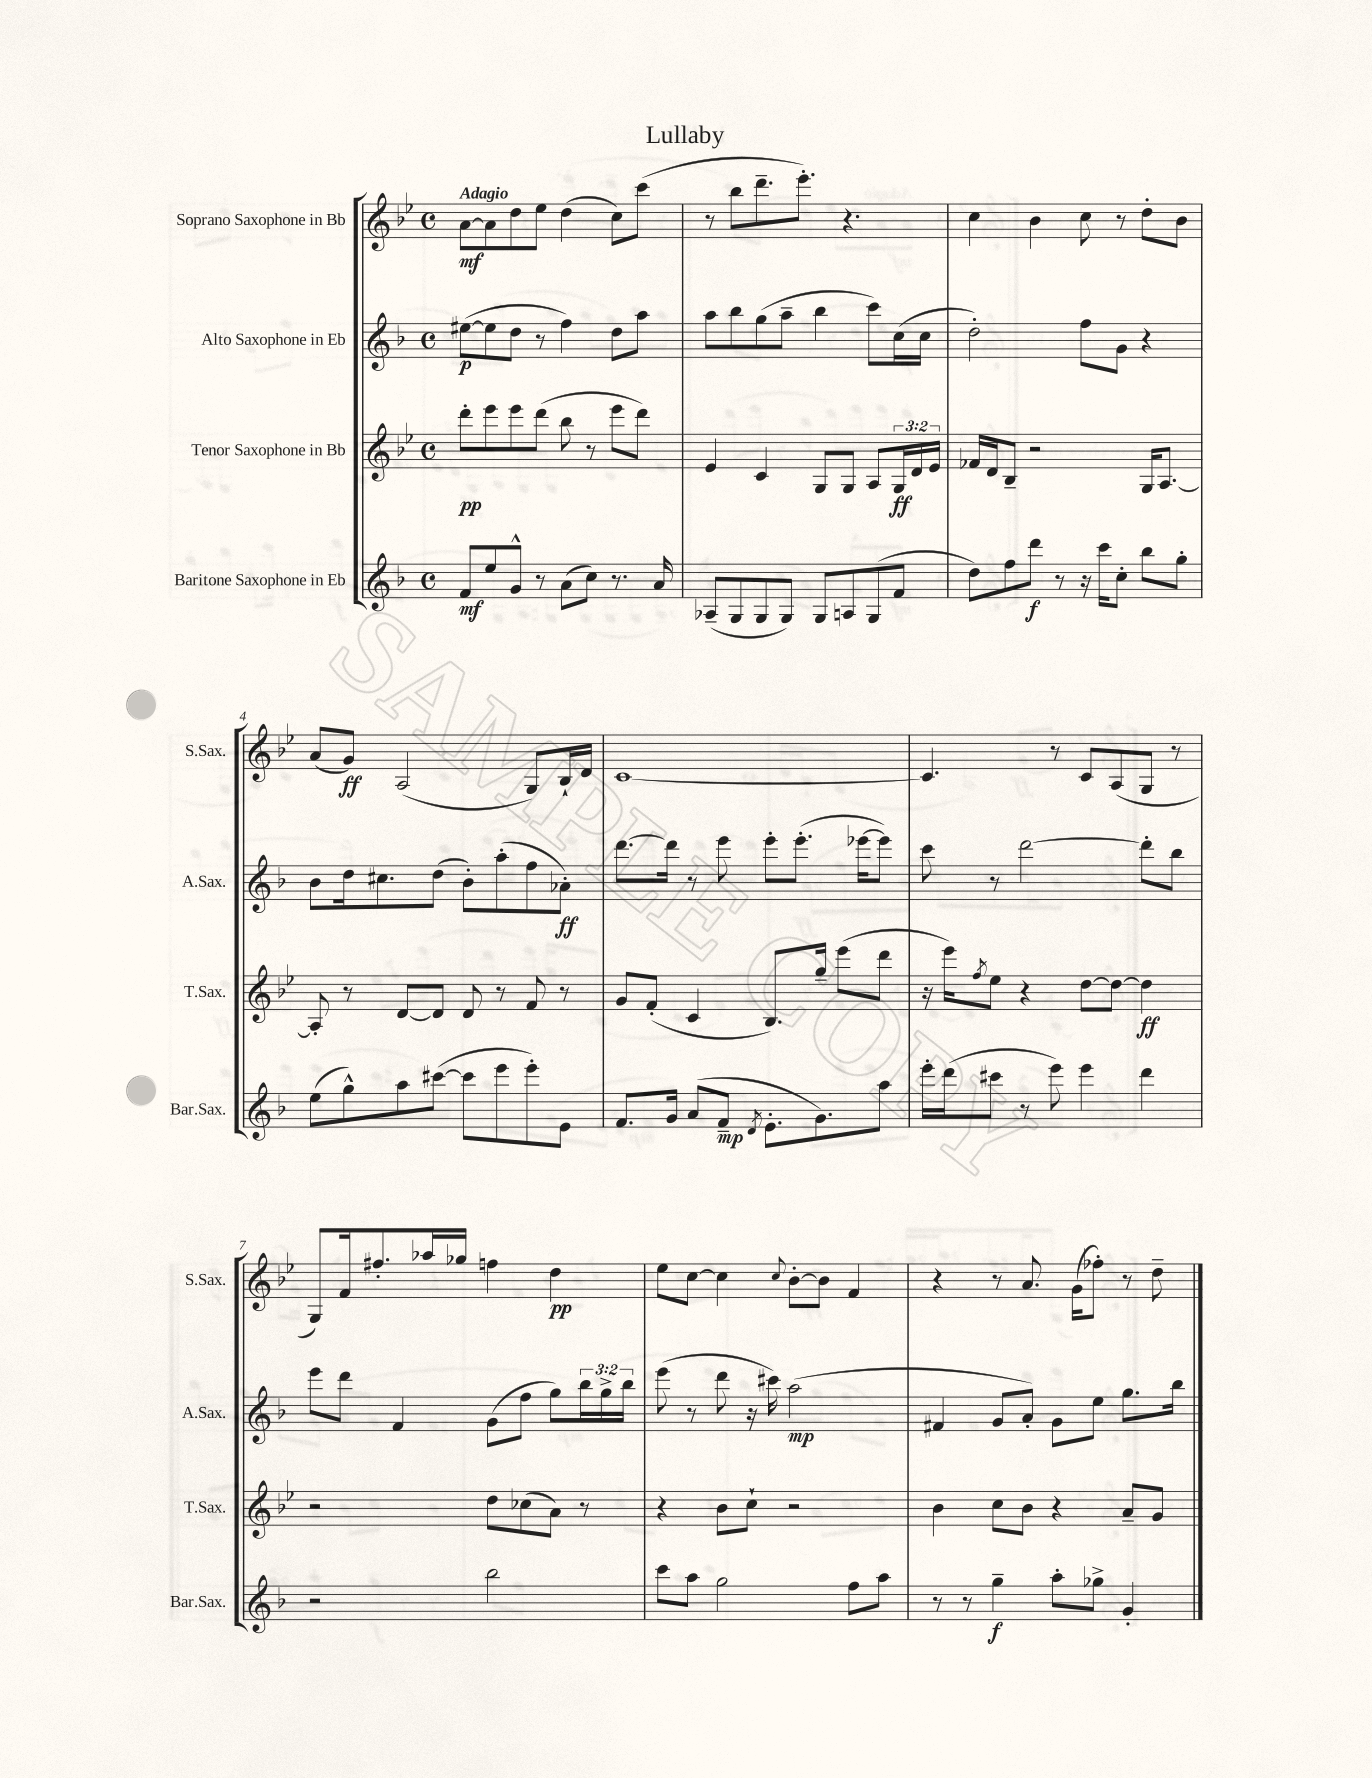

**kern	**kern	**kern	**kern
*staff4	*staff3	*staff2	*staff1
*clefG2	*clefG2	*clefG2	*clefG2
*k[b-]	*k[b-e-]	*k[b-]	*k[b-e-]
*M4/4	*M4/4	*M4/4	*M4/4
*met(c)	*met(c)	*met(c)	*met(c)
8f/L	8ddd'\L	([8ee#\L	[8a\L
8ee/	8eee-\	8ee#\]	8a\]
8g^^/J	8eee-\	8dd\J	8dd\
8r	(8ddd\J	8r	8ee-\J
(8a\L	8bb-\	4ff\)	(4dd\
8cc\J)	8r	.	.
8.r	8eee-\L	8dd\L	8cc\L)
.	8ddd\J)	8aa\J	(8ccc\J
16a/	.	.	.
=	=	=	=
(8A-~/L	4e-/	8aa\L	8r
8G/	.	8bb-\	8bb-\L
8G/	4c/	(8gg\	8.ddd~\
8G/J)	.	8aa~\J	.
.	.	.	8.eee-'\J)
8G/L	8G/L	4bb-\	.
8A/	8G/J	.	4.r
(8G/	8A/L	8ccc\L)	.
8f/J	24G/L	(16cc\L	.
.	24d/	.	.
.	.	16cc\JJ	.
.	24e-/JJ	.	.
=	=	=	=
8dd\L)	16f-/LL	2dd'\)	4cc\
.	16d/J	.	.
8ff\	8B-~/J	.	.
8ddd\J	2r	.	4b-\
8r	.	.	.
16r	.	8ff\L	8cc\
16ccc\LK	.	.	.
8cc'\J	.	8g\J	8r
8bb-\L	16G/LK	4r	8dd'\L
.	[8.A/J	.	.
8gg'\J	.	.	8b-\J
=	=	=	=
(8ee\L	8A'/]	8b-\L	(8a/L
8gg^^\)	8r	16dd\k	8g/J)
.	.	8.cc#\	.
8aa\	[8d/L	.	(2A/
([8ccc#\J	8d/]J	(8dd\J	.
8ccc#\]L	8d/	8b-'\L)	.
8eee\	8r	(8aa'\	.
8eee'\)	8f/	8ff\	8G/L)
8e\J	8r	8a-'\J)	16B-`/L
.	.	.	16d/JJ
=	=	=	=
8.f/L	8g/L	[8.ddd\L	[1c
.	(8f'/J	.	.
16g/Jk	.	16ddd\]Jk	.
(8a/L	4c/	8r	.
8f~/J	.	8eee\	.
8qd/	.	.	.
8.e'\L	8.B-/L)	8eee'\L	.
.	.	(8.eee'\J	.
8.g\)	16gg~/Jk	.	.
.	(8eee-\L	.	.
.	.	[16eee-\LK	.
8aa\J	8ddd\J	8eee-\]J)	.
=	=	=	=
16eee'\LL	16r	8ccc\	4.c/]
(16ddd\J	16eee-\LK)	.	.
.	8qff/	.	.
8ccc#\J	8ee-\J	8r	.
8r	4r	[2ddd\	.
8eee\)	.	.	8r
4eee\	[8dd\L	.	8c/L
.	8dd\_J	.	(8A/
4ddd\	4dd\]	8ddd'\]L	8G/J
.	.	8bb-\J	8r
=	=	=	=
2r	2r	8eee\L	8G/L)
.	.	8ddd\J	16f/k
.	.	.	8.ff#'/
.	.	4f/	.
.	.	.	16aa-/L
.	.	.	16gg-/JJ
2bb-\	8dd\L	(8g\L	4ff\
.	(8cc-\	8ff\J	.
.	8a\J)	8gg\L)	4dd\
.	8r	24bb-\L	.
.	.	24gg^\	.
.	.	24bb-\JJ	.
=	=	=	=
8ccc\L	4r	(8eee\	8ee-\L
8aa\J	.	8r	[8cc\J
2gg\	8b-\L	8ddd\	4cc\]
.	8cc`\J	16r	.
.	.	16ccc#\)	.
.	.	.	8qqcc/
.	2r	(2aa\	[8b-'\L
.	.	.	8b-\]J
8ff\L	.	.	4f/
8aa\J	.	.	.
=	=	=	=
8r	4b-\	4f#/	4r
8r	.	.	.
4gg~\	8cc\L	8g/L	8r
.	8b-\J	8a'/J)	8.a/
8aa'\L	4r	8g\L	.
.	.	.	(16g\LK
8gg-^\J	.	8ee\J	8ff-'\J)
4g'/	8a~/L	8.gg\L	8r
.	8g/J	.	8dd~\
.	.	16bb-\Jk	.
==	==	==	==
*-	*-	*-	*-
